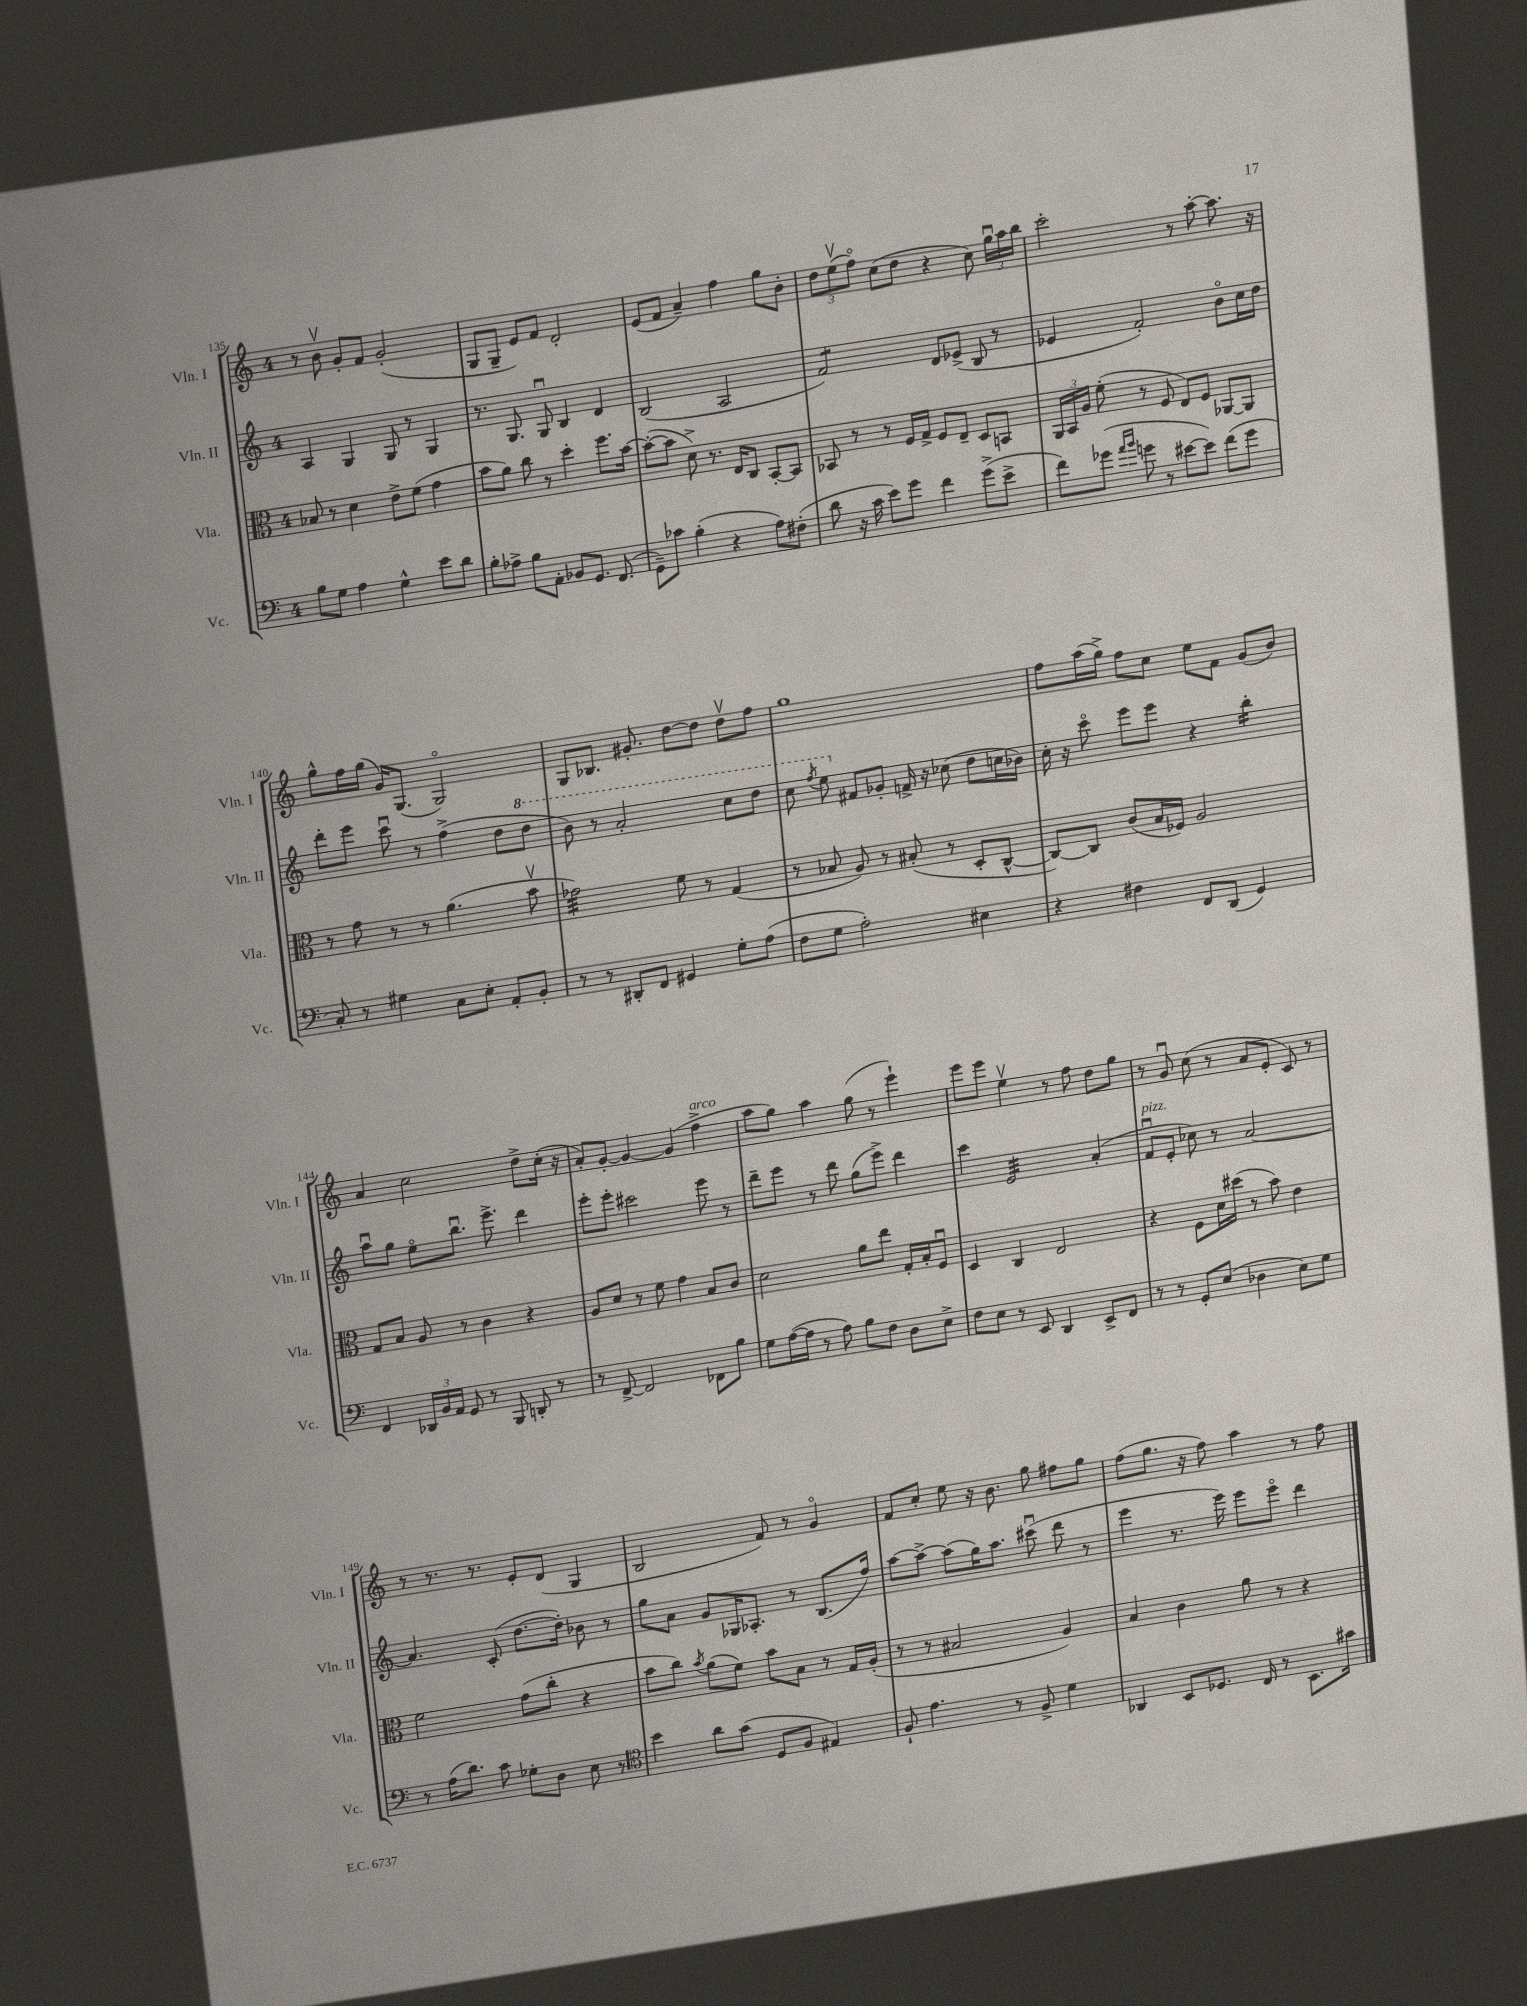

**kern	**kern	**kern	**kern
*staff4	*staff3	*staff2	*staff1
*clefF4	*clefC3	*clefG2	*clefG2
*k[]	*k[]	*k[]	*k[]
*M4/4	*M4/4	*M4/4	*M4/4
8B\L	8B-/	4A/	8r
8G\J	8r	.	8bv\
4A\	4d\	4G/	8g'/L
.	.	.	8f/J
4G^^\	8e^\L	8G/	(2g'/
.	(8f\J	8r	.
8e\L	4g\	4G/	.
8d\J	.	.	.
=	=	=	=
8B'\L	8b\L	8.r	8G/L
8A-^\J	8a\J)	.	8G~/J
.	.	8.G/	.
8B\L	8cc\	.	8e/L)
8AA'\J	8r	8Gu/	8f/J
8BB-/L	4dd'\	4B/	2d'/
8.GG/J	.	.	.
.	8.ff\L	4d/	.
(8.FF/	.	.	.
.	[16b\Jk	.	.
=	=	=	=
8GG~\L)	(8b'\_L	(2B/	(8e/L
8c-\J	8b\]J	.	8f/J
(4B'\	8d^\)	.	4a~/)
.	8.r	.	.
4r	.	2A/	4ff\
.	16E/LK	.	.
.	8C/J	.	.
8A\L)	[8BB'/L	.	8gg\L
(8F#'\J	8BB/]J	.	8b'\J
=	=	=	=
8d\	8BB-/	2f/)	12dd\L
.	.	.	(12eev\
16r	8r	.	.
.	.	.	12ffo\J)
16c\	.	.	.
8e\L)	8r	.	(8cc\L
8g\J	16F/LL	.	8dd\J
.	16G^/JJ	.	.
4f\	8F/L	8d/L	4r
.	8E~/J	(8e-^/J	.
(8g^\L	8D/L	8B/	8cc\)
8e^\J	8BB/J	8r	24ggu\LL
.	.	.	24aa\
.	.	.	24bb\JJ
=	=	=	=
8f\L)	24AA/LL	4e-/	2ccc'\
.	24BB/	.	.
.	24A/JJ	.	.
(8g-\J	(8f'\	.	.
16qqa/LL	.	.	.
16qqb/JJ	.	.	.
8g\	8r	2f'/)	.
8r	8F/	.	.
[8e#\L	8E/L)	.	8r
8e#\]J)	8F/J	.	[8aa'\
(8f\L	[8AA-/L	8bo\L	8.aa\]
8g\J	8AA-/]J	16cc\L	.
.	.	16dd\JJ	16r
=	=	=	=
8C'/)	8r	8ddd'\L	8gg^^\L
8r	8g\	8eee\J	16ff\L
.	.	.	(16gg\JJ
4G#\	8r	8cccu\	16g/LK)
.	.	.	(8.G/J
.	8r	8r	.
8C\L	(4.a\	(4ff^\	2Go/)
8E'\J	.	.	.
8AA'/L	.	8dd\L	.
8BB'/J	8bv\	8ddd\J	.
=	=	=	=
8r	2g-\)	8bb\)	8G/L
8r	.	8r	8.B-/J
8DD#'/L	.	2aa'/	.
.	.	.	8.g#'/
8FF/J	.	.	.
4GG#/	8f\	.	[8dd\L
.	8r	.	8dd\]J
8G'\L	(4G/	8ccc\L	8ddv\L
(8A\J	.	8ddd\J	8ff\J
=	=	=	=
8F\L	8r	8ccc\	1gg
.	.	8qfff/	.
8G\J	8B-/	8eee\	.
2A'\)	8A/)	8f#/L	.
.	8r	8g-'/J	.
.	(8B#'/	16f^/	.
.	.	16r	.
.	8r	(8cc-\	.
4E#\	8D'/L	8dd\L	.
.	[8C^^/J	16cc\L	.
.	.	16b-\JJ)	.
=	=	=	=
4r	8C/_L)	16cc'\	8ff\L
.	.	16r	.
.	8C/]J	8ccco\	(16aa\L
.	.	.	16gg^\JJ)
4F#\	(8c/L	8eee\L	8ff\L
.	16B/L	8eee\J	8cc\J
.	16F-/JJ)	.	.
8FF/L	2A/	4r	8ee\L
(8DD/J	.	.	8f\J
4GG/)	.	4bb'\	(8g/L
.	.	.	8b/J)
=	=	=	=
4FF/	8G/L	8aau\L	4a/
.	8B/J	8gg\J	.
24DD-/LL	8A/	8eeo\L	2cc\
24BB/	.	.	.
24AA/JJ	.	.	.
8GG/	8r	8.bbu\J	.
8r	4c\	.	.
.	.	8.eee^\	.
8BBB/	.	.	.
8DD'/	4r	4ddd\	8dd^\L
8r	.	.	(16cc'\Jk
.	.	.	16r
=	=	=	=
8r	8A/L	8eee'\L	8a'/L)
[8FF^/	8d/J	8eee'\J	[8g'/J
2FF/]	8r	2ccc#\	4g/_
.	8f\	.	.
.	4g\	.	(4g/]
8FF-\L	8B/L	8eee\	4ff^\
8B\J	8c/J	8r	.
=	=	=	=
8G\L	2d\	8ddd~\L	8aa\L
([16A\L	.	8eee\J	8gg\J)
16A\]JJ	.	.	.
8r	.	8r	4aa\
8A\)	.	8ddd\	.
8B\L	8a\L	(8gg\L	(8gg\
8F\J	8ee\J	8eee^\J)	8r
8D\L	16G'/LL	4ddd\	4eee`\)
.	16B'/J	.	.
8E^\J	8Fu/J	.	.
=	=	=	=
8F\L	4D/	4ccc\	8eee\L
8E\J	.	.	8eee\J
8r	4C/	2e/	4eev\
8EE/	.	.	.
4DD/	2E/	.	8r
.	.	.	8ff\
8EE^/L	.	(4a'/	8dd\L
8FF/J	.	.	8gg\J
=	=	=	=
8r	4r	8fu/L	8r
8r	.	8e'/J	8gu/
8GG'/L	8F\L	8cc-\)	(8cc\
(8E/J	16d\L	8r	8r
.	(16dd#\JJ	.	.
4D-\	8r	[2a/	8a/L
.	8b\)	.	8e'/J
8E\L)	4e\	.	8c/)
8G\J	.	.	8r
=	=	=	=
8r	2f\	4.a/]	8r
(16A\LK	.	.	8.r
8.d\J)	.	.	.
.	.	.	8.r
8c\	.	(8c'/	.
8G-'\L	(8g\L	[8.dd\L	8e'/L
8D\J	8cc'\J	.	(8d/J
.	.	16dd'\]Jk)	.
8E\	4r	8b-\	4G/
8r	.	8r	.
=	=	=	=
*clefC4	*	*	*
4b\	8b\L	8gg\L	2B/
.	8cc\J)	8a\J	.
.	8qb/	.	.
8a\L	(8a\L	8g/L	.
(8g\J	8f\J)	16G-/K	.
.	.	8.A-'/J	.
8D/L	8b\L	.	8f/)
8F/J	8B\J	8r	8r
4E#/)	8r	(8.B/L	4go/
.	16G/LL	.	.
.	(16A'/JJ	16ff/Jk)	.
=	=	=	=
8F`/	8r	[8aa\L	8f/L
4.e\	8r	8aa^\_J	8cc'/J
.	2B#/	(8aa\]L	8ee\
.	.	16gg\K)	16r
.	.	8.aa\J	8.b\
8r	.	.	.
8F^/	.	(8ccc#u\	8gg\
4d\	4A/)	8ddd\	8ff#\L
.	.	8r	8gg\J
=	=	=	=
4AA-/	4B/	4eee\	(8ff\L
.	.	.	8.gg\J
8BB/L	4c\	8.r	.
.	.	.	16r
8.D-/J	.	.	8ff\)
.	.	16eee\)	.
.	8a\	8eee\L	4aa\
16C/	.	.	.
8r	8r	8eeeo\J	.
8.BB\L	4r	4ddd\	8r
.	.	.	8ff\
16g#\Jk	.	.	.
==	==	==	==
*-	*-	*-	*-
